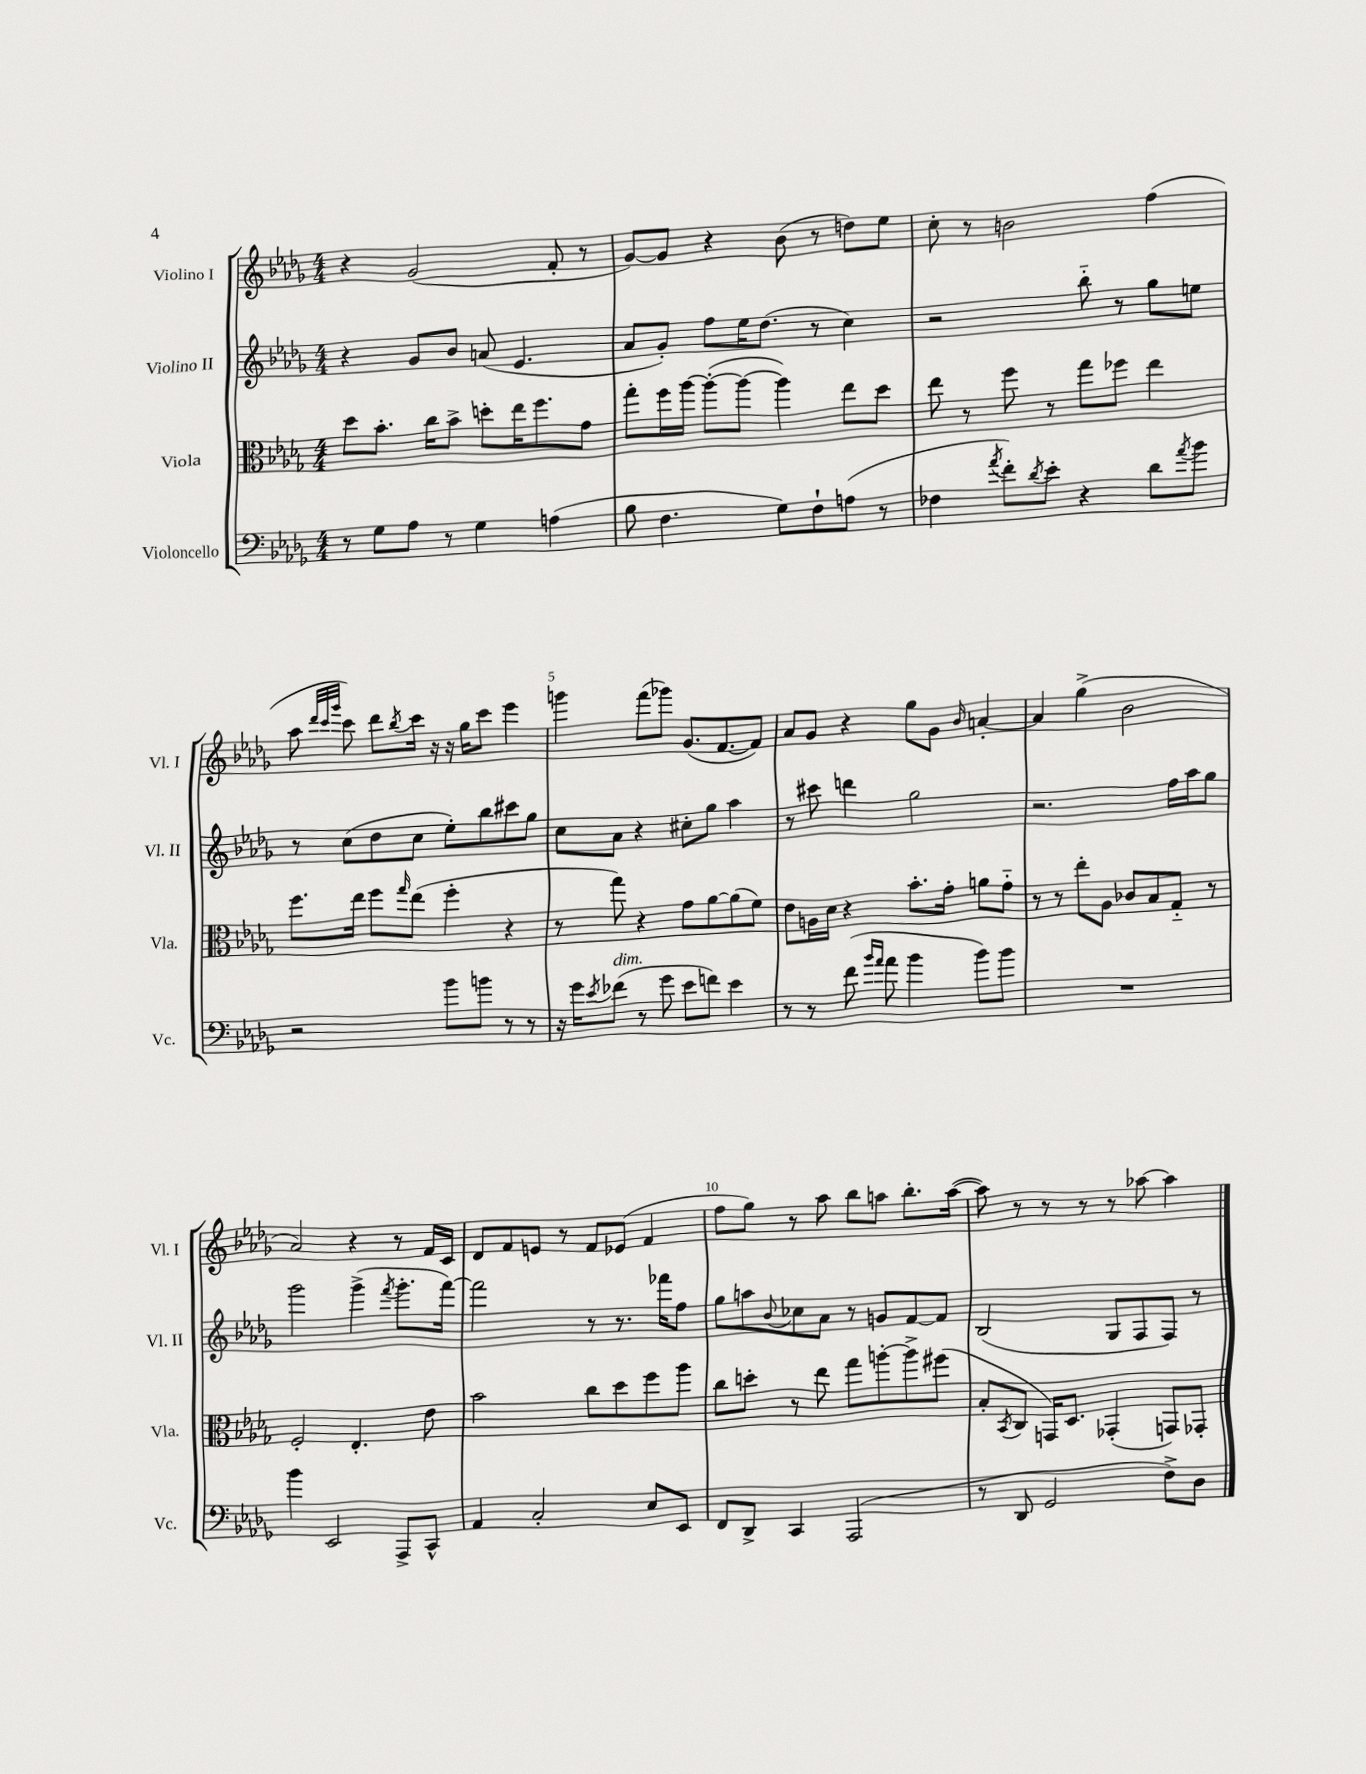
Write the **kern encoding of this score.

**kern	**kern	**kern	**kern
*staff4	*staff3	*staff2	*staff1
*clefF4	*clefC3	*clefG2	*clefG2
*k[b-e-a-d-g-]	*k[b-e-a-d-g-]	*k[b-e-a-d-g-]	*k[b-e-a-d-g-]
*M4/4	*M4/4	*M4/4	*M4/4
8r	8dd-	4r	4r
8G-	8.b-'	.	.
8A-	.	8g-	(2g-
.	16cc	.	.
8r	8b-^	8b-	.
4G-	8dd'	(8a	.
.	16ee-	4.e-	.
.	8.ff	.	.
(4A	.	.	8f'
.	8g-	.	8r
=	=	=	=
8B-	8gg-'	8a-	[8g-)
4.F	16ff	8g-')	8g-]
.	[16aa-	.	.
.	(8aa-'_	8ff	4r
.	8aa-_	16ee-	.
.	.	(8.dd-	.
8G-)	4aa-])	.	(8b-
8F`	.	8r	8r
(8A	8ee-	4cc)	8dd)
8r	8dd-	.	8ee-
=	=	=	=
4F-	8ee-	2r	8cc'
.	8r	.	8r
8qa-	.	.	.
8f')	8ff	.	2b
8qd-	.	.	.
8e-'	8r	.	.
4r	8gg-	8bb-'~	.
.	8ff-	8r	.
8d-	4ee-	8gg-	(4ff
8qa-	.	.	.
8b-	.	8ee	.
=	=	=	=
2r	8.ff	8r	8aa-
.	.	.	32qqddd-
.	.	.	32qqccc
.	.	.	32qqggg-
.	.	(8cc	8ccc)
.	16ee-	.	.
.	8ff	8dd-	8ddd-
.	16qqgg-	.	8qbb-
.	(8ee-	8cc	16ccc
.	.	.	16r
8b-	4ff'	8ee-')	16r
.	.	.	16gg-
8b	.	8bb-	8ccc
8r	4r	8ccc#	4eee-
8r	.	8gg-	.
=	=	=	=
16r	8r	8cc	4ggg
16g-	.	.	.
8qe-	.	.	.
(8f-	8gg-)	8a-	.
8r	4r	4r	(8fff
8g-	.	.	8ggg-)
8e-	8g-	8cc#'	(8.g-
8f)	[8a-	8gg-	.
.	.	.	[8.f
4e-	(8a-]	4aa-	.
.	8f)	.	8f])
=	=	=	=
8r	8e-	8r	8a-
8r	16A	8ccc#	8g-
.	16d-	.	.
(8f	4r	4ddd	4r
16qqb-	.	.	.
16qqa-	.	.	.
8a-	.	.	.
4b-	8.b-'	2gg-	8gg-
.	.	.	8g-
.	16g-'	.	.
.	.	.	16qqb-
8b-)	8a	.	[4a'
8b-	8g-'~	.	.
=	=	=	=
1r	8r	2.r	4a]
.	8r	.	.
.	8ee-'	.	(4gg-^
.	8A-	.	.
.	8c-	.	2b-
.	8B-	.	.
.	8G-'~	16ff	.
.	.	16aa-	.
.	8r	8gg-	.
=	=	=	=
4b-	2F'	2ggg-	2a-)
2EE-	.	.	.
.	4.E-'	(4ggg-^	4r
.	.	8qfff	.
8AAA-^	.	8.ggg-'	8r
8CC^^	8e-	.	16f
.	.	[16fff)	16c
=	=	=	=
4AA-	2b-	2fff]	8d-
.	.	.	8f
2C'	.	.	8e
.	.	.	8r
.	8cc	8r	8f
.	8dd-	8.r	(8e-
8E-	8ff	.	4f
.	.	16fff-	.
8EE-	8aa-	8ff	.
=	=	=	=
8FF	8cc	8gg-	8ff
8DD-^	8dd'	8aa	8gg-)
.	.	8qqb-	.
4CC	8r	8cc-	8r
.	8ee-	8a-	8aa-
(2AAA-	8gg-	8r	8bb-
.	[8aa'	8g	8aa
.	8aa^]	[8f	8.bb-'
.	(8ff#	8f]	.
.	.	.	([16aa
=	=	=	=
8r	8B-'	(2B-	8aa])
.	8qBB-	.	.
8DD-	8C	.	8r
2GG-	16GG)	.	8r
.	8.D-	.	.
.	.	.	8r
.	(4GG-'	8G-	8r
.	.	8F	[8aa-
8F^)	8GG)	8F)	4aa-]
8D-	8GG-'	8r	.
==	==	==	==
*-	*-	*-	*-
